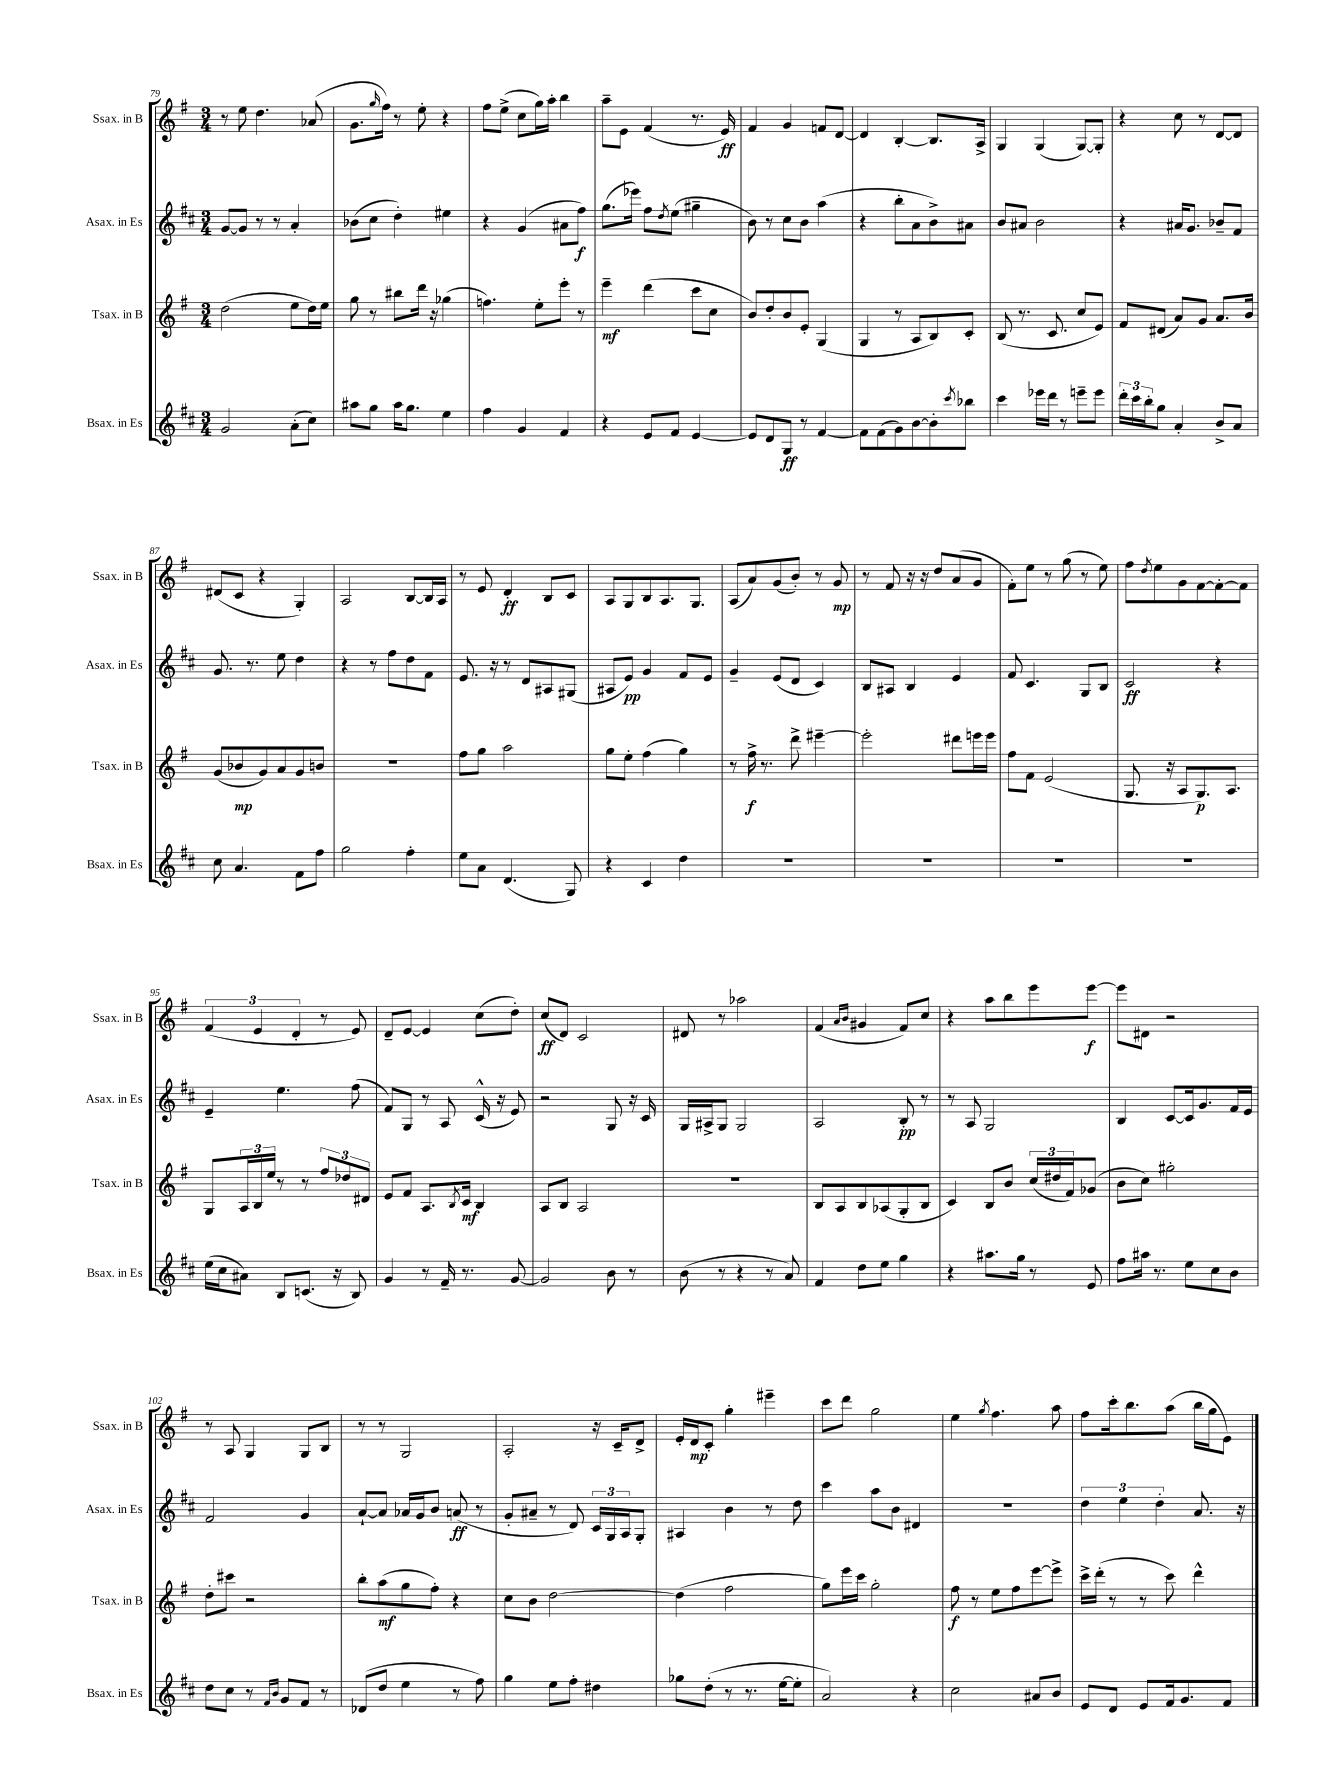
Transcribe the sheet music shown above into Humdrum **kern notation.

**kern	**kern	**kern	**kern
*staff4	*staff3	*staff2	*staff1
*clefG2	*clefG2	*clefG2	*clefG2
*k[f#c#]	*k[f#]	*k[f#c#]	*k[f#]
*M3/4	*M3/4	*M3/4	*M3/4
2g/	(2dd\	[8g/L	8r
.	.	8g/]J	8ee\
.	.	8r	4.dd\
.	.	8r	.
(8a'\L	8ee\L	4a'/	.
8cc#\J)	16dd\L)	.	(8a-/
.	16ee\JJ	.	.
=	=	=	=
8aa#\L	8gg\	(8b-\L	8.g\L
8gg\J	8r	8cc#\J	.
.	.	.	16qqgg/
.	.	.	16ff#\Jk)
16aa#\LK	8bb#\L	4dd'\)	8r
8.gg\J	.	.	.
.	16ddd\Jk	.	8ee'\
.	16r	.	.
4ee\	(4gg-\	4ee#\	4r
=	=	=	=
4ff#\	4.ff\)	4r	8ff#\L
.	.	.	(8ee^\J
4g/	.	(4g/	8cc\L
.	8ee'\L	.	16gg\L)
.	.	.	16aa'\JJ
4f#/	8eee'\J	8a#\L	4bb\
.	8r	8ff#\J)	.
=	=	=	=
4r	4eee~\	(8.gg\L	8aa~\L
.	.	.	8e\J
.	.	16eee-\Jk)	.
8e/L	(4ddd\	8ff#\L	(4f#/
.	.	8qdd/	.
8f#/J	.	(8ee\J	.
[4e/	8ccc\L	4gg#~\	8.r
.	8cc\J	.	.
.	.	.	16e/)
=	=	=	=
8e/]L	8b/L)	8b\)	4f#/
8d/	8dd'/	8r	.
8G/J	8b/	8cc#\L	4g/
8r	8e'/J	8b\J	.
[4f#/	(4G/	(4aa\	8f/L
.	.	.	[8d/J
=	=	=	=
8f#\]L	4G/	4r	4d/]
(8f#\	.	.	.
8g\)	8r	8bb'\L	[4B'/
[8b\	8A/L	8a\	.
8b'\]	8B/)	8b^\)	8.B/]L
8qccc#/	.	.	.
8bb-\J	8c'/J	8a#\J	.
.	.	.	16A^/Jk
=	=	=	=
4ccc#\	(8B/	8b/L	4G/
.	8.r	8a#/J	.
16eee-\LL	.	2b\	(4G/
16ddd\JJ	8.c/	.	.
8r	.	.	.
8eee~\L	8cc/L	.	[8G/L)
8eee\J	8e/J)	.	8G'/]J
=	=	=	=
24ddd'\LL	8f#/L	4r	4r
24ccc#\	.	.	.
24bb'\J	.	.	.
8gg\J	(8d#/J	.	.
4a'/	8a/L)	16a#/LK	8cc\
.	.	8.g/J	.
.	8g/J	.	8r
8b^/L	8.a/L	8b-~/L	[8d/L
8a/J	.	8f#/J	8d/]J
.	16b/Jk	.	.
=	=	=	=
8cc#\	(8g/L	8.g/	(8d#/L
4.a/	8b-/	.	8c/J
.	.	8.r	.
.	8g/)	.	4r
.	8a/	8ee\	.
8f#\L	8g/	4dd\	4G'/)
8ff#\J	8b/J	.	.
=	=	=	=
2gg\	2.r	4r	2A/
.	.	8r	.
.	.	8ff#\L	.
4ff#'\	.	8dd\	[8B/L
.	.	8f#\J	16B/]L
.	.	.	16A/JJ
=	=	=	=
8ee\L	8ff#\L	8.e/	8r
8a\J	8gg\J	.	8e/
.	.	16r	.
(4.d/	2aa\	8r	4d'/
.	.	8d/L	.
.	.	8A#/	8B/L
8G/)	.	(8G#/J	8c/J
=	=	=	=
4r	8gg\L	8A#/L	8A/L
.	8ee'\J	8e/J)	8G/
4c#/	(4ff#\	4g/	8B/
.	.	.	8.A/
4dd\	4gg\)	8f#/L	.
.	.	.	8.G/J
.	.	8e/J	.
=	=	=	=
2.r	8r	4g~/	(8A/L
.	16ff#^\	.	8a/)
.	8.r	.	.
.	.	(8e/L	(8g/
.	8ddd^\	8d/J	8b'/J)
.	[4eee#~\	4c#/)	8r
.	.	.	8g/
=	=	=	=
2.r	2eee#'\]	8B/L	8r
.	.	8A#/J	8f#/
.	.	4B/	16r
.	.	.	16r
.	.	.	8dd/L
.	8ddd#\L	4e/	(8a/
.	16eee\L	.	8g/J
.	16eee\JJ	.	.
=	=	=	=
2.r	8ff#\L	8f#/	8f#'\L)
.	8f#\J	4.c#/	8ee\J
.	(2e/	.	8r
.	.	.	(8gg\
.	.	8G/L	8r
.	.	8B/J	8ee\)
=	=	=	=
2.r	8.G/	2c#/	8ff#\L
.	.	.	8qdd/
.	.	.	8ee\
.	16r	.	.
.	8A/L	.	8g\
.	8.G/)	.	[8f#\
.	.	4r	8f#'\_
.	8.A/J	.	.
.	.	.	8f#\]J
=	=	=	=
(16ee\LL	8G/L	4e~/	(6f#/
16cc#\J	.	.	.
8a#\J)	24A/L	.	.
.	24B/	.	6e/
.	24ee/JJ	.	.
8B/L	8r	4.ee\	.
.	.	.	6d'/
(8.c/J	8r	.	.
.	12ff#/L	.	8r
16r	.	.	.
.	12dd-/	.	.
8B/)	.	(8ff#\	8e/)
.	12d#/J	.	.
=	=	=	=
4g/	8e/L	8f#/L)	8d~/L
.	8f#/J	8G/J	[8e/J
8r	8.A/L	8r	4e/]
16f#~/	.	8A/	.
.	8qB/	.	.
8.r	16c/Jk	.	.
.	4B/	(16c#^^/	(8cc\L
.	.	16r	.
[8g/	.	8e/)	8dd'\J)
=	=	=	=
2g/]	8A/L	2r	(8cc/L
.	8B/J	.	8d/J)
.	2A/	.	2c/
8b\	.	8G/	.
8r	.	16r	.
.	.	16c#/	.
=	=	=	=
(8b\	2.r	16G/LL	8d#/
.	.	16A#^/J	.
8r	.	8G/J	8r
4r	.	2G/	2aa-\
8r	.	.	.
8a/)	.	.	.
=	=	=	=
4f#/	8B/L	2A/	(4f#/
.	8A/	.	.
.	.	.	16qqa/LL
.	.	.	16qqb/JJ
8dd\L	8B/	.	4g#/
8ee\J	(8A-/	.	.
4gg\	8G'/	8B'/	8f#/L)
.	8B/J	8r	8cc/J
=	=	=	=
4r	4c/)	8r	4r
.	.	8A/	.
8.aa#\L	8B/L	2G/	8aa\L
.	8b/J	.	8bb\
16gg\Jk	.	.	.
8r	(24cc/LL	.	8eee\
.	24dd#/	.	.
.	24f#/J)	.	.
8e/	(8g-/J	.	[8eee\J
=	=	=	=
8ff#\L	8b\L	4B/	8eee\]L
16aa#\Jk	8cc\J)	.	8d#\J
8.r	.	.	.
.	2gg#'\	[8c#/L	2r
8ee\L	.	16c#/]k	.
.	.	8.g/	.
8cc#\	.	.	.
8b\J	.	16f#/L	.
.	.	16e/JJ	.
=	=	=	=
8dd\L	8dd'\L	2f#/	8r
8cc#\J	8ccc#\J	.	8A/
8r	2r	.	4G/
16qqf#/LL	.	.	.
16qqb/JJ	.	.	.
8g/L	.	.	.
8f#/J	.	4g/	8G/L
8r	.	.	8B/J
=	=	=	=
(8d-/L	8bb'\L	[8a`/L	8r
8dd/J	(8aa\	8a/]J	8r
4ee\	8gg\	16a-/LL	2G/
.	.	16g/J	.
.	8ff#'\J)	8b/J	.
8r	4r	(8a/	.
8ff#\)	.	8r	.
=	=	=	=
4gg\	8cc\L	8g'/L	2A'/
.	8b\J	8a#~/J	.
8ee\L	[2dd\	8r	.
8ff#'\J	.	8d/)	.
4dd#\	.	24c#/LL	16r
.	.	24G/	.
.	.	.	16c~/LK
.	.	24A/J	.
.	.	8G'/J	8d^/J
=	=	=	=
8gg-\L	(4dd\]	4A#/	16e'/LL
.	.	.	16d/J
(8dd'\J	.	.	8c'/J
8r	2ff#\	4b\	4gg'\
8.r	.	.	.
.	.	8r	4eee#~\
[16ee\LK	.	.	.
8ee'\]J	.	8dd\	.
=	=	=	=
2a/)	8gg\L)	4ccc#\	8ccc\L
.	16eee\L	.	8ddd\J
.	16ccc\JJ	.	.
.	2gg'\	8aa\L	2gg\
.	.	8b\J	.
4r	.	4d#/	.
=	=	=	=
2cc#\	8ff#\	2.r	4ee\
.	8r	.	.
.	.	.	8qgg/
.	8ee\L	.	4.ff#\
.	8ff#\	.	.
8a#/L	[8eee\	.	.
8b/J	8eee^\]J	.	8aa\
=	=	=	=
8e/L	16ccc^\LL	6dd\	8ff#\L
.	(16ddd'\JJ	.	.
8d/J	8r	.	16ccc'\k
.	.	6ee\	.
.	.	.	8.bb\
8e/L	8r	.	.
.	.	6dd'\	.
16f#/k	8ccc\)	.	(8aa\J
8.g/	.	.	.
.	4ddd^^\	8.a/	16bb\LL
.	.	.	16gg\J
8f#/J	.	.	8e\J)
.	.	16r	.
==	==	==	==
*-	*-	*-	*-
